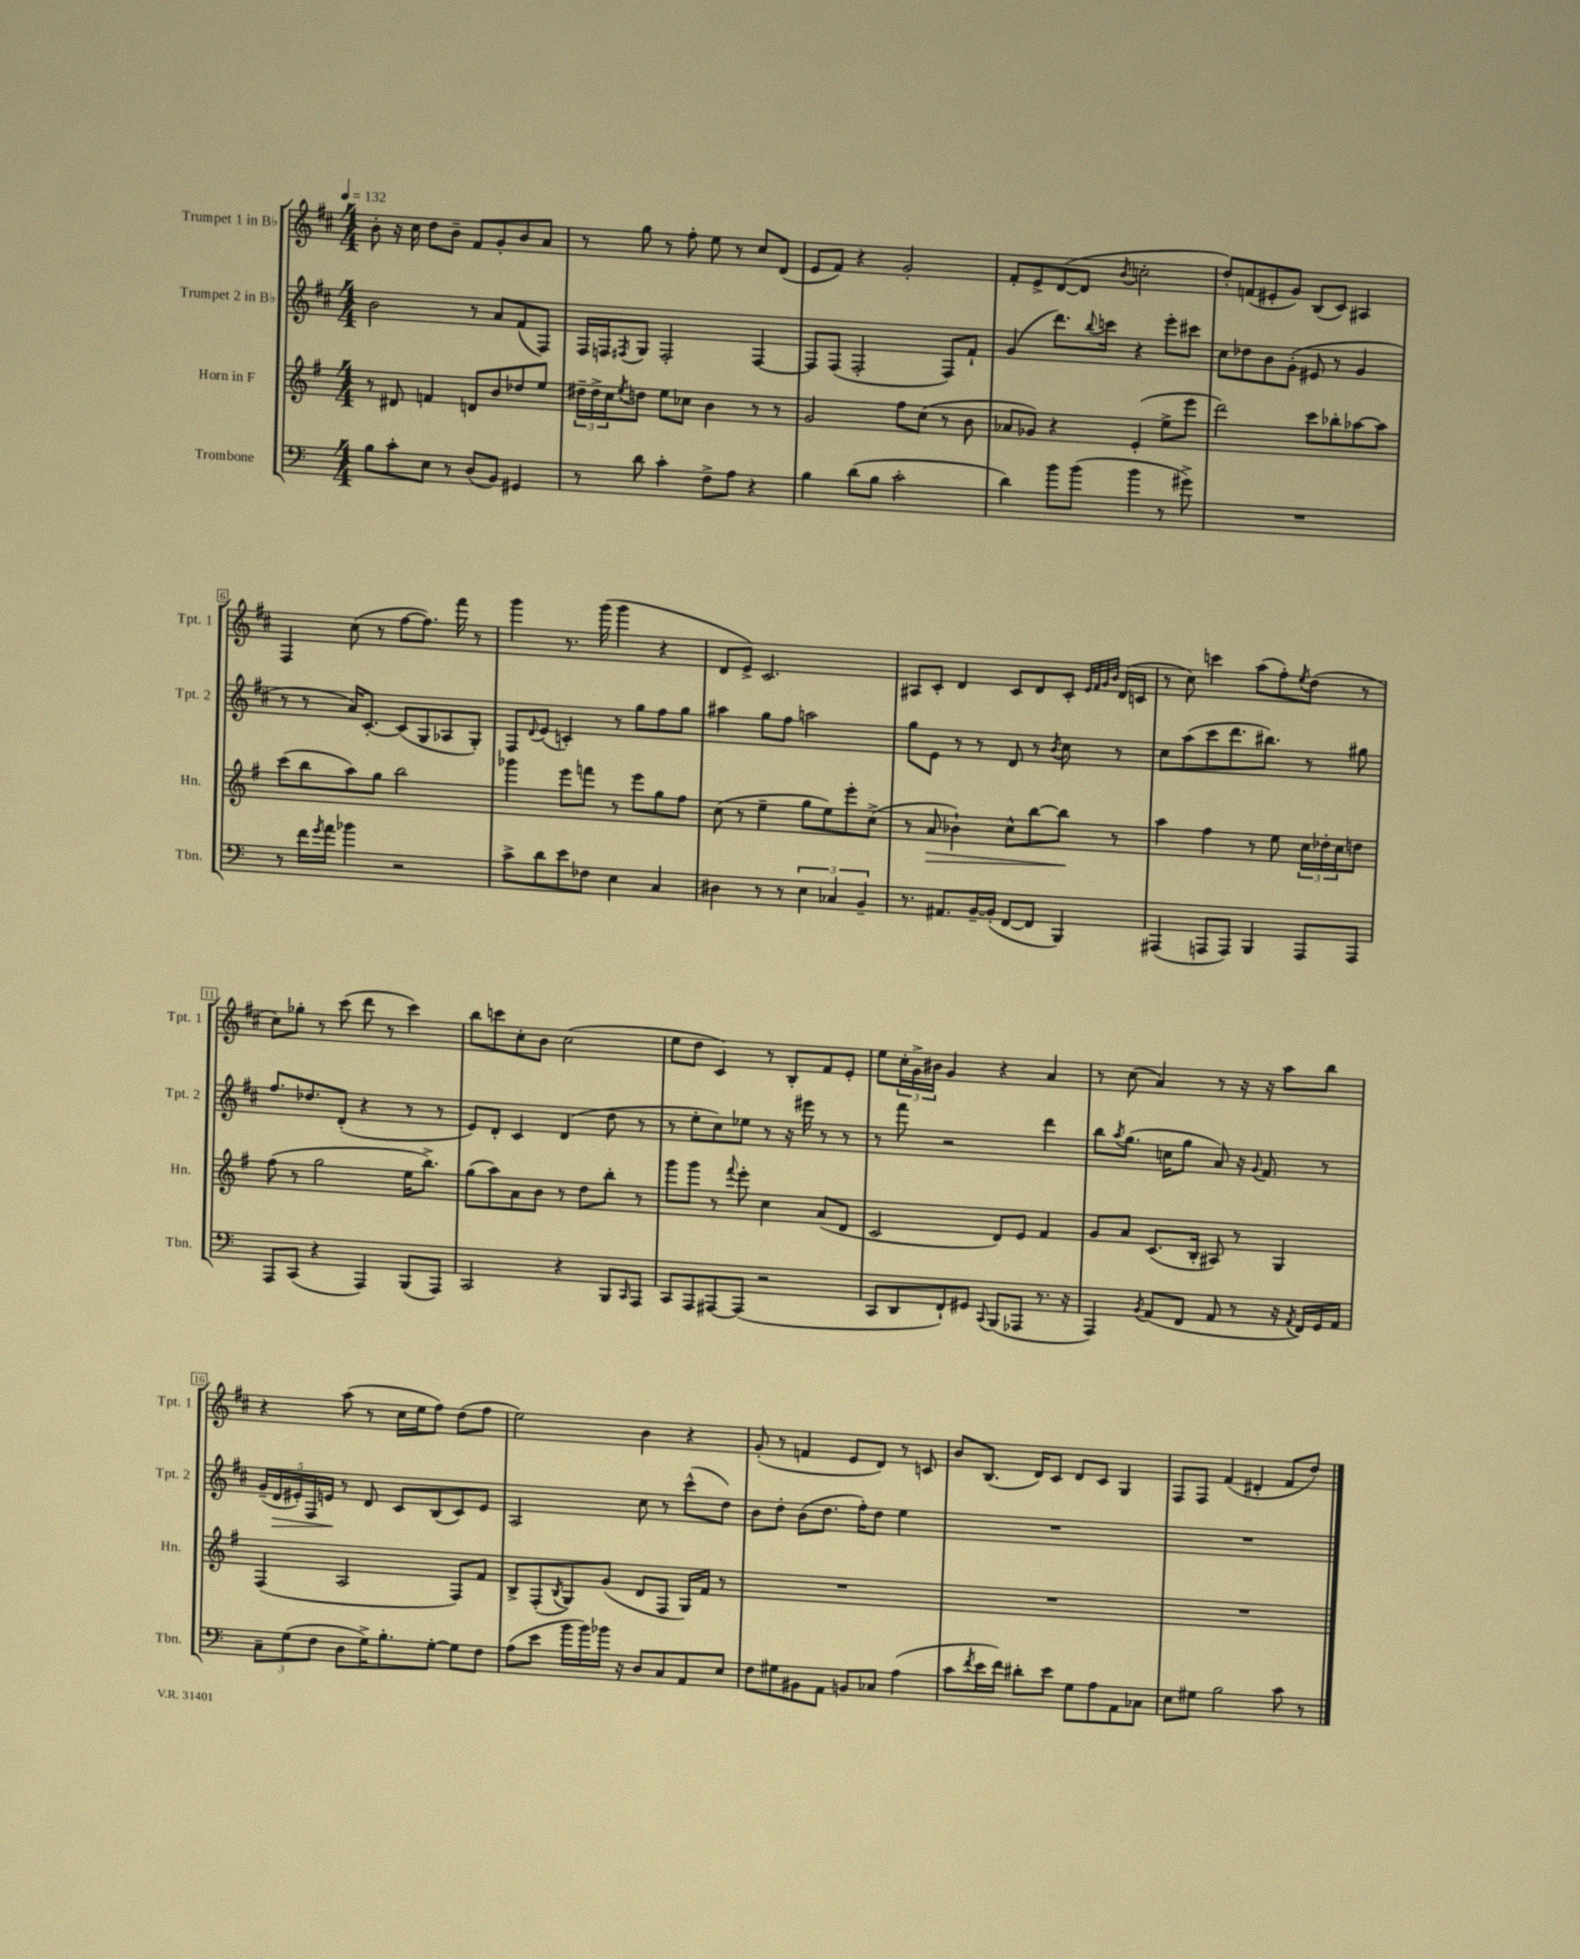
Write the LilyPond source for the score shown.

<<
\new StaffGroup <<
\new Staff = "s0" \with { instrumentName = "Trumpet 1 in Bb" shortInstrumentName = "Tpt. 1" } {
    \clef treble \key d \major \numericTimeSignature \time 4/4 \tempo 4 = 132
    b'8-. r16 cis''16 d''8 b'8-- fis'8 g'8-. b'8 a'8 |
    r8 g''8 r8 fis''8-. e''8 r8 cis''8 d'8( |
    e'8 fis'8) r4 g'2-. |
    fis'8-. e'8-> d'8~( d'8 \acciaccatura { b'8 } c''2-. |
    d''8-.) f'8( eis'8-. g'8) b8( cis'8) ais4 |
    fis4 cis''8( r8 fis''8~ fis''8.) fis'''16 r8 |
    g'''4 r8. g'''16( g'''4 r4 |
    d'8 e'8->) cis'2. |
    ais8 cis'8-. d'4 cis'8 d'8 cis'8-. \grace { e'32 fis'32 g'32 b'32 } d'16( c'16 |
    r8 cis''8) c'''4 a''8( fis''8-.) \acciaccatura { e''8 } d''8( r8 |
    cis''8) ges''8-. r8 cis'''8( d'''8 r8 cis'''4) |
    b''8 c'''8 cis''8-. b'8 cis''2( |
    e''8 d''8 cis'4) r8 b8-. fis'8 e'8-. |
    e''8 \tuplet 3/2 { cis''16-. g'16-> bis'16 } g'4 r4 a'4 |
    r8 cis''8( a'4) r8 r16 r16 a''8 b''8 |
    r4 a''8( r8 cis''16 e''16 fis''8) d''8( fis''8 |
    e''2) b'4 r4 |
    g'8-.( r8 f'4 e'8 d'8) r8 c'8 |
    b'8 b8.( d'16) cis'8 d'8 cis'8 g4 |
    fis8 fis8 fis'4( dis'4-. fis'8 d''8) \bar "|." |
}
\new Staff = "s1" \with { instrumentName = "Trumpet 2 in Bb" shortInstrumentName = "Tpt. 2" } {
    \clef treble \key d \major \numericTimeSignature \time 4/4
    b'2 r8 a'8 fis'8( fis8) |
    fis16 f16 \acciaccatura { fis8 } g8 fis2-. fis4~ |
    fis8 fis8( fis2-. fis8) fis'8-! |
    g'4( d'''8.) \appoggiatura { b''8 } c'''16 r4 e'''8-. cis'''8 |
    cis''8 des''8 b'8 g'8-.( eis'8 r8 g'4 |
    r8 r8 a'16) cis'8.~-. cis'8( g8 aes8 g8-.) |
    fis8 \appoggiatura { d'8 } e'8( c'4-.) r8 g''8 fis''8 g''8 |
    ais''4 g''8 fis''8 a''2 |
    g''8 e'8 r8 r8 d'8 r8 \acciaccatura { b'8 } cis''8 r8 |
    cis''8 a''8( cis'''8 d'''8. bis''8.) r8 gis''8 |
    fis''8. des''8. d'8-.( r4 r8 r8 |
    e'8) d'8-. cis'4 d'4( d''8 r8 |
    r8 e''8-. cis''8) ees''8 r8 r16 eis'''16 r8 r8 |
    r8 fis'''8 r2 d'''4 |
    b''8 \acciaccatura { a''8 } g''8.( c''16 g''8 a'8) r16 \appoggiatura { g'8 } fis'8. r8 |
    \tuplet 5/4 { g'16--( d'16\> eis'16-.) fis16 e'16\! } r8 d'8 cis'8 b8( cis'8) e'8 |
    a2 cis''8 r8 cis'''8-^( d''8) |
    b'8 d''8-. b'8( d''8. fis''16-.) d''8 e''4 |
    R1 |
    R1 \bar "|." |
}
\new Staff = "s2" \with { instrumentName = "Horn in F" shortInstrumentName = "Hn." } {
    \clef treble \key g \major \numericTimeSignature \time 4/4
    r8 dis'8 f'4 d'8 b'8 des''8 e''8 |
    \tuplet 3/2 { dis''16-- dis''16-> c''16 } \acciaccatura { e''8 } d''8 e''8 ces''8 b'4 r8 r8 |
    g'2 fis''8 c''8( r8 b'8 |
    aes'8 ges'8) r4 e'4-.( e''8-> e'''8 |
    d'''2) c'''8 bes''8-. aes''8~ aes''8 |
    c'''8( b''8 a''8) g''8 b''2 |
    ges'''4 e'''8 f'''8 r8 e'''8 g''8 fis''8 |
    c''8( r8 e''4-- g''8 e''8) e'''8-. c''8->( |
    r8 a'8\> bes'4-!) c''8-^ b''8~ b''8\! r8 |
    a''4 fis''4 r8 e''8 \tuplet 3/2 { c''16 des''16-. c''16 } d''8 |
    fis''8( r8 g''2 e''16 b''8.->) |
    g''8( a''8) a'8 b'8 r8 d''8 b''8-. r8 |
    g'''8 g'''8 r8 \appoggiatura { fis'''8 } e'''8-. c''4 a'8( d'8 |
    c'2 d'8) e'8 fis'4 |
    g'8 a'8 c'8.( b16-. ais8) r8 g4 |
    fis4( a2 fis8) fis'8 |
    b8-> fis8-.( \acciaccatura { b8 } g8) g'8( d'8 fis8 g16) fis'16 r8 |
    R1 |
    R1 |
    R1 \bar "|." |
}
\new Staff = "s3" \with { instrumentName = "Trombone" shortInstrumentName = "Tbn." } {
    \clef bass \key c \major \numericTimeSignature \time 4/4
    b8 c'8-. e8 r8 d8( b,8) gis,4 |
    r8 d'8 c'4-. f8-> a8 r4 |
    b4 d'8( b8 c'2-. |
    d'4) b'8 b'8( b'4 r8 gis'8->) |
    R1 |
    r8 f'16 \acciaccatura { g'8 } a'16 bes'4 r2 |
    c'8-> d'8 e'8 fes8 e4 c4 |
    dis4 r8 r8 \tuplet 3/2 { e4 ces4 b,4-- } |
    r8. ais,8. b,16~-- b,16-.( f,8~ f,8 b,,4) |
    ais,,4( a,,8 a,,8) b,,4 a,,8 a,,8 |
    a,,8 c,8( r4 a,,4) b,,8( a,,8) |
    c,2 r4 b,,8 \grace { c,16 } a,,8 |
    c,8 a,,8 ais,,8~ ais,,8( r2 |
    c,8 d,8 f,8-!) gis,8 \appoggiatura { c,8 } b,,8( aes,,8 r8. r16 |
    a,,4) \acciaccatura { b,8 } a,8( f,8 a,8 r8 r16 \acciaccatura { a,8 } f,16) g,16 a,16 |
    \tuplet 3/2 { c8-- g8( f8 } d8 g16->) b8.-. g8~-. g8 f8 |
    a8( e'8 b'16 b'16) bes'16 r16 d8 c8 a,8 e8 |
    f8 gis8 bis,8 a,8 b,8 ces8 a4( |
    c'8 \acciaccatura { f'8 } e'16 f'16) dis'8-. e'8 g8 a8 a,8 ces8 |
    e8 gis8 b2 c'8 r8 \bar "|." |
}
>>
>>
\layout { \context { \Score \override BarNumber.stencil = #(make-stencil-boxer 0.1 0.3 ly:text-interface::print) } }
